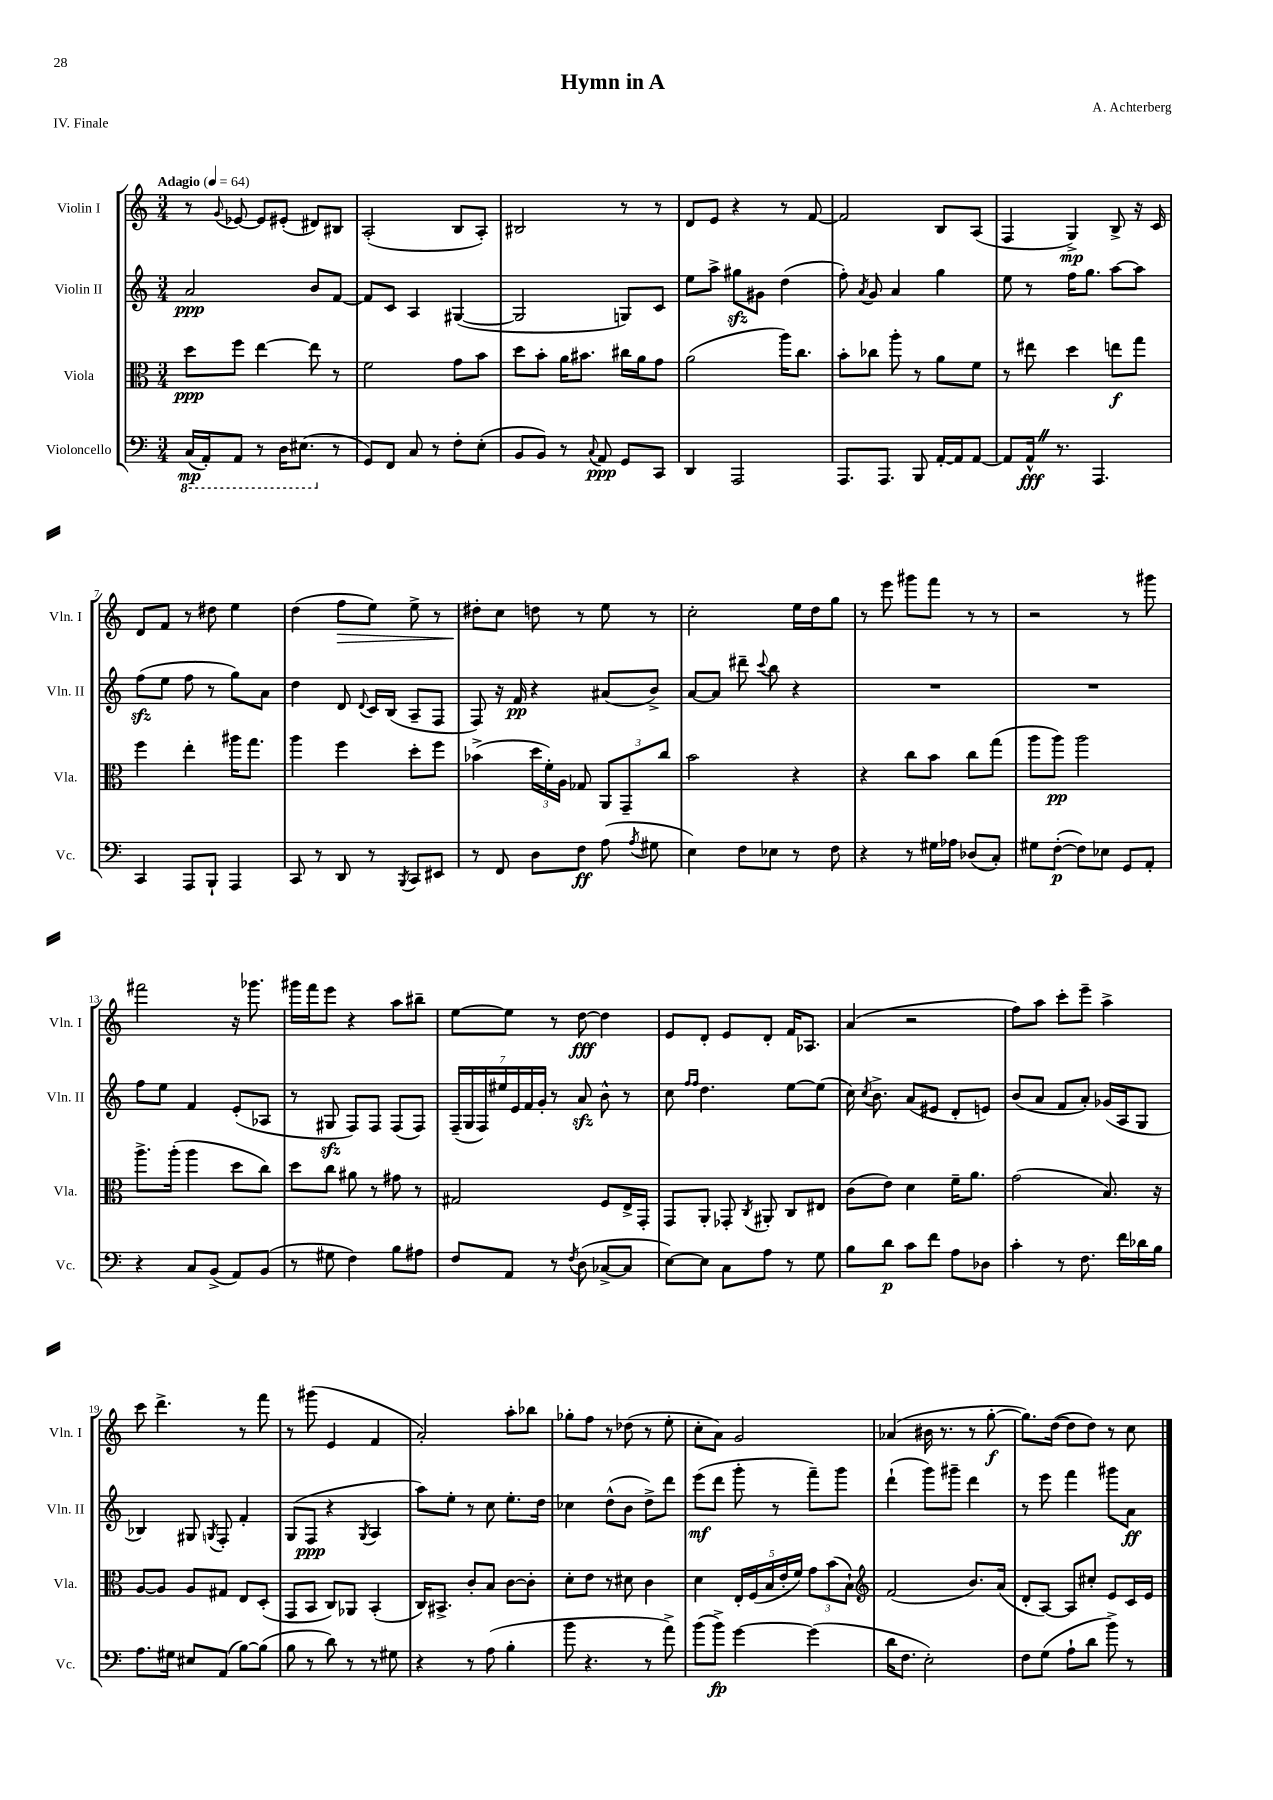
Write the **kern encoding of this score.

**kern	**dynam	**kern	**dynam	**kern	**dynam	**kern	**dynam
*part4	*part4	*part3	*part3	*part2	*part2	*part1	*part1
*staff4	*staff4	*staff3	*staff3	*staff2	*staff2	*staff1	*staff1
*I"Violoncello	*	*I"Viola	*	*I"Violin II	*	*I"Violin I	*
*I'Vc.	*	*I'Vla.	*	*I'Vln. II	*	*I'Vln. I	*
*clefF4	*	*clefC3	*	*clefG2	*	*clefG2	*
*k[]	*	*k[]	*	*k[]	*	*k[]	*
*M3/4	*	*M3/4	*	*M3/4	*	*M3/4	*
*MM64	*	*MM64	*	*MM64	*	*MM64	*
*8ba	*	*	*	*	*	*	*
=1	=1	=1	=1	=1	=1	=1	=1
!	!	!	!	!	!	!LO:TX:a:B:t=Adagio	!
(16CC/LL	mp	8dd\L	ppp	2a/	ppp	8r	.
16AAA'/J)	.	.	.	.	.	.	.
.	.	.	.	.	.	8qqg/	.
8AAA/J	.	8ff\J	.	.	.	[8e-X/	.
8r	.	[4ee\	.	.	.	8e-/L]	.
16DD\KL	.	.	.	.	.	(8e#X'/J	.
(8.EE#X\J	.	.	.	.	.	.	.
.	.	8ee\]	.	8b/L	.	8d#X/L)	.
*X8ba	*	*	*	*	*	*	*
8r	.	8r	.	[8f/J	.	8B#X/J	.
=2	=2	=2	=2	=2	=2	=2	=2
8GG/L)	.	2f\	.	8f/L]	.	(2A'/	.
8FF/J	.	.	.	8c/J	.	.	.
8C/	.	.	.	4A/	.	.	.
8r	.	.	.	.	.	.	.
8F'\L	.	8g\L	.	([4G#X/	.	8B/L	.
(8E'\J	.	8b\J	.	.	.	8A'/J)	.
=3	=3	=3	=3	=3	=3	=3	=3
8BB/L	.	8dd\L	.	2G#/]	.	2B#X/	.
8BB/J)	.	8b'\J	.	.	.	.	.
8r	.	16a\KL	.	.	.	.	.
.	.	8.b#X\J	.	.	.	.	.
8qqC/	.	.	.	.	.	.	.
8AA/	ppp	.	.	.	.	.	.
8GG/L	.	16cc#X\LL	.	8Gn/L)	.	8r	.
.	.	16a\J	.	.	.	.	.
8CC/J	.	8g\J	.	8c/J	.	8r	.
=4	=4	=4	=4	=4	=4	=4	=4
4DD/	.	(2a\	.	8ee\L	.	8d/L	.
.	.	.	.	8aa^\J	.	8e/J	.
2AAA/	.	.	.	8gg#Xzz\L	.	4r	.
.	.	.	.	8g#X\J	.	.	.
.	.	16aa\KL)	.	(4dd\	.	8r	.
.	.	8.cc\J	.	.	.	.	.
.	.	.	.	.	.	[8f/	.
=5	=5	=5	=5	=5	=5	=5	=5
8.AAA/L	.	8b'\L	.	8ff'\)	.	2f/]	.
.	.	.	.	8qa/	.	.	.
.	.	8cc-X\J	.	8g/	.	.	.
8.AAA/J	.	.	.	.	.	.	.
.	.	8aa'\	.	4a/	.	.	.
8BBB/	.	8r	.	.	.	.	.
[16AA'/LL	.	8a\L	.	4gg\	.	8B/L	.
16AA/J]	.	.	.	.	.	.	.
[8AA/J	.	8f\J	.	.	.	(8A/J	.
=6	=6	=6	=6	=6	=6	=6	=6
8AA/L]	.	8r	.	8ee\	.	4F/	.
16AA^^Z/Jk	fff	8ee#X\	.	8r	.	.	.
8.r	.	.	.	.	.	.	.
.	.	4dd\	.	16ff\KL	.	4G^/)	mp
.	.	.	.	8.gg\J	.	.	.
4.AAA/	.	.	.	.	.	.	.
.	.	8een\L	f	[8aa\L	.	8B^/	.
.	.	8gg\J	.	8aa\J]	.	16r	.
.	.	.	.	.	.	16c/	.
!!LO:LB:g=z
=7	=7	=7	=7	=7	=7	=7	=7
4CC/	.	4ff\	.	(8ffzz\L	.	8d/L	.
.	.	.	.	8ee\J	.	8f/J	.
8AAA/L	.	4ee'\	.	8ff\	.	8r	.
8BBB`/J	.	.	.	8r	.	8dd#X\	.
4AAA/	.	16aa#X\KL	.	8gg\L)	.	4ee\	.
.	.	8.gg\J	.	.	.	.	.
.	.	.	.	8a\J	.	.	.
=8	=8	=8	=8	=8	=8	=8	=8
8CC/	.	4aa\	.	4dd\	.	(4dd\	.
8r	.	.	.	.	.	.	.
!	!	!	!	!	!	!	!LO:HP:b
8DD/	.	4ff\	.	8d/	.	8ff\L	>
.	.	.	.	8qqd/	.	.	.
8r	.	.	.	16c/LL	.	8ee\J)	.
.	.	.	.	(16B/JJ	.	.	.
8qBBB/	.	.	.	.	.	.	.
8CC/L	.	8dd'\L	.	8A~/L	.	8ee^\	.
8EE#X/J	.	8ff\J	.	8F/J	.	8r	.
=9	=9	=9	=9	=9	=9	=9	=9
8r	.	(4b-X^\	.	8F/)	.	8dd#X'\L	.
8FF/	.	.	.	16r	.	8cc\J	]
.	.	.	.	16f/	pp	.	.
8D\L	.	24dd\LL	.	4r	.	8ddn\	.
.	.	24f'\)	.	.	.	.	.
.	.	24A\JJ	.	.	.	.	.
8F\J	ff	8G-X/	.	.	.	8r	.
(8A\	.	12AA/L	.	(8a#X/L	.	8ee\	.
.	.	12GG~/	.	.	.	.	.
8qA/	.	.	.	.	.	.	.
8G#X\	.	.	.	8b^/J)	.	8r	.
.	.	12cc/J	.	.	.	.	.
=10	=10	=10	=10	=10	=10	=10	=10
4E\)	.	2b\	.	[8a/L	.	2cc'\	.
.	.	.	.	8a/J]	.	.	.
8F\L	.	.	.	8ddd#X~\	.	.	.
.	.	.	.	8qqccc/	.	.	.
8E-X\J	.	.	.	8bb\	.	.	.
8r	.	4r	.	4r	.	16ee\LL	.
.	.	.	.	.	.	16dd\J	.
8F\	.	.	.	.	.	8gg\J	.
=11	=11	=11	=11	=11	=11	=11	=11
4r	.	4r	.	2.r	.	8r	.
.	.	.	.	.	.	8eee\	.
8r	.	8cc\L	.	.	.	8ggg#X\L	.
16G#X\LL	.	8b\J	.	.	.	8fff\J	.
16A-X\JJ	.	.	.	.	.	.	.
(8D-X/L	.	8cc\L	.	.	.	8r	.
8C'/J)	.	(8gg\J	.	.	.	8r	.
=12	=12	=12	=12	=12	=12	=12	=12
8G#X\L	.	8aa\L	.	2.r	.	2r	.
([8F'\J	p	8aa\J)	pp	.	.	.	.
8F\L])	.	2aa\	.	.	.	.	.
8E-X\J	.	.	.	.	.	.	.
8GG/L	.	.	.	.	.	8r	.
8AA'/J	.	.	.	.	.	8ggg#X\	.
!!LO:LB:g=z
=13	=13	=13	=13	=13	=13	=13	=13
4r	.	8.aa^\L	.	8ff\L	.	2fff#X\	.
.	.	.	.	8ee\J	.	.	.
.	.	(16aa'\Jk	.	.	.	.	.
8C/L	.	4aa\	.	4f/	.	.	.
(8BB^/J	.	.	.	.	.	.	.
8AA/L)	.	8dd\L	.	(8e'/L	.	16r	.
.	.	.	.	.	.	8.ggg-X\	.
(8BB/J	.	8cc\J)	.	8A-X/J	.	.	.
=14	=14	=14	=14	=14	=14	=14	=14
8r	.	8dd\L	.	8r	.	16ggg#X\LL	.
.	.	.	.	.	.	16fff\J	.
8G#X\	.	8cc\J	.	8G#Xzz/	.	8eee\J	.
4F\)	.	8a#X\	.	8F/L)	.	4r	.
.	.	8r	.	8F/J	.	.	.
8B\L	.	8g#X\	.	(8F/L	.	8aa\L	.
8A#X\J	.	8r	.	8F/J)	.	8bb#X~\J	.
=15	=15	=15	=15	=15	=15	=15	=15
8F/L	.	2G#X/	.	(28F~/LL	.	[8ee\L	.
.	.	.	.	28G/	.	.	.
.	.	.	.	28F/)	.	.	.
.	.	.	.	28ee#X/	.	.	.
8AA/J	.	.	.	.	.	8ee\J]	.
.	.	.	.	28e/	.	.	.
.	.	.	.	28f/	.	.	.
.	.	.	.	28g'/JJ	.	.	.
8r	.	.	.	8r	.	8r	.
8qF/	.	.	.	.	.	.	.
(8D\	.	.	.	8azz/	.	[8dd\	fff
[8C-X^/L	.	8F/L	.	8b^^\	.	4dd\]	.
8C-/J]	.	16E^/L	.	8r	.	.	.
.	.	16GG'/JJ	.	.	.	.	.
=16	=16	=16	=16	=16	=16	=16	=16
[8E\L)	.	8GG/L	.	8cc\	.	8e/L	.
.	.	.	.	16qqff/LL	.	.	.
.	.	.	.	16qqff/JJ	.	.	.
8E\J]	.	8AA'/J	.	4.dd\	.	8d'/J	.
8C\L	.	8GG-X'/	.	.	.	8e/L	.
.	.	8qC/	.	.	.	.	.
8A\J	.	8AA#X'/	.	.	.	8d'/J	.
8r	.	8C/L	.	[8ee\L	.	16f/KL	.
.	.	.	.	.	.	8.A-X/J	.
8G\	.	8E#X/J	.	(8ee\J]	.	.	.
=17	=17	=17	=17	=17	=17	=17	=17
8B\L	.	(8c\L	.	16cc\)	.	(4a/	.
.	.	.	.	8qcc/	.	.	.
.	.	.	.	8.b^\	.	.	.
8d\J	p	8e\J)	.	.	.	.	.
8c\L	.	4d\	.	(8a/L	.	2r	.
8f\J	.	.	.	8e#X/J	.	.	.
8A\L	.	16f~\KL	.	8d'/L	.	.	.
.	.	8.a\J	.	.	.	.	.
8D-X\J	.	.	.	8en/J)	.	.	.
=18	=18	=18	=18	=18	=18	=18	=18
4c'\	.	(2g\	.	(8b/L	.	8ff\L)	.
.	.	.	.	8a/J	.	8aa\J	.
8r	.	.	.	8f/L	.	8ccc'\L	.
8.F\	.	.	.	8a'/J)	.	8eee~\J	.
.	.	8.B/)	.	(16g-X/LL	.	4aa^\	.
16f\LL	.	.	.	16A/J	.	.	.
16d-X\	.	.	.	8G/J	.	.	.
16B\JJ	.	16r	.	.	.	.	.
!!LO:LB:g=z
=19	=19	=19	=19	=19	=19	=19	=19
8.A\L	.	[8A/L	.	4B-X/)	.	8ccc\	.
.	.	8A/J]	.	.	.	4.ddd^\	.
16G#X\Jk	.	.	.	.	.	.	.
8E#X/L	.	8A/L	.	8G#X/	.	.	.
.	.	.	.	8qGn/	.	.	.
(8AA/J	.	8G#X/J	.	8F'/	.	.	.
[8B\L)	.	8E/L	.	4f'/	.	8r	.
(8B\J]	.	(8D'/J	.	.	.	8fff\	.
=20	=20	=20	=20	=20	=20	=20	=20
8B\	.	8GG/L	.	(8G/L	.	8r	.
8r	.	8BB/J	.	8F/J	ppp	(8ggg#X\	.
8d\)	.	8C/L)	.	4r	.	4e/	.
8r	.	8AA-X/J	.	.	.	.	.
.	.	.	.	8qG/	.	.	.
8r	.	(4BB'/	.	4A/	.	4f/	.
8G#X\	.	.	.	.	.	.	.
=21	=21	=21	=21	=21	=21	=21	=21
4r	.	16C/KL)	.	8aa\L)	.	2a'/)	.
.	.	8.BB#X^/J	.	.	.	.	.
.	.	.	.	8ee'\J	.	.	.
8r	.	8c'/L	.	8r	.	.	.
(8A\	.	8B/J	.	8cc\	.	.	.
4B'\	.	[8c\L	.	8.ee'\L	.	8aa'\L	.
.	.	8c'\J]	.	.	.	8bb-X\J	.
.	.	.	.	16dd\Jk	.	.	.
=22	=22	=22	=22	=22	=22	=22	=22
8b\	.	8d'\L	.	4cc-X\	.	8gg-X'\L	.
4.r	.	8e\J	.	.	.	8ff\J	.
.	.	8r	.	(8dd^^\L	.	8r	.
.	.	8d#X\	.	8b\J	.	(8dd-X\	.
8r	.	4c\	.	8dd^\L)	.	8r	.
8a^\)	.	.	.	8ddd\J	.	8ee'\	.
=23	=23	=23	=23	=23	=23	=23	=23
(8b\L	.	4d\	.	(8eee\L	mf	8cc'\L	.
8b^\J)	fp	.	.	8ddd\J	.	8a\J)	.
[4g\	.	20E'/LL	.	8ggg'\	.	2g/	.
.	.	(20F/	.	.	.	.	.
.	.	20B/	.	.	.	.	.
.	.	.	.	8r	.	.	.
.	.	20e'/	.	.	.	.	.
.	.	20f/JJ)	.	.	.	.	.
(4g\]	.	12g\L	.	8fff~\L)	.	.	.
.	.	(12b\	.	.	.	.	.
.	.	.	.	8ggg\J	.	.	.
.	.	12B`\J)	.	.	.	.	.
=24	=24	=24	=24	=24	=24	=24	=24
*	*	*clefG2	*	*	*	*	*
16d\KL	.	(2f/	.	(4ddd`\	.	(4a-X/	.
8.F\J	.	.	.	.	.	.	.
2E'\)	.	.	.	8ggg\L)	.	16b#X\	.
.	.	.	.	.	.	8.r	.
.	.	.	.	8ggg#X~\J	.	.	.
.	.	8.b/L)	.	4ddd\	.	8r	.
.	.	.	.	.	.	[8gg'\	f
.	.	(16a/Jk	.	.	.	.	.
=25	=25	=25	=25	=25	=25	=25	=25
8F\L	.	8d'/L	.	8r	.	8.gg\L])	.
(8G\J	.	[8A/J)	.	8eee\	.	.	.
.	.	.	.	.	.	([16dd\Jk	.
8A`\L	.	8A/L]	.	4fff\	.	8dd\L]	.
8d\J	.	8cc#X'/J	.	.	.	8dd\J)	.
8b^\)	.	8e/L	.	8ggg#X\L	.	8r	.
8r	.	16c/L	.	8a\J	ff	8cc\	.
.	.	16e/JJ	.	.	.	.	.
==	==	==	==	==	==	==	==
*-	*-	*-	*-	*-	*-	*-	*-
